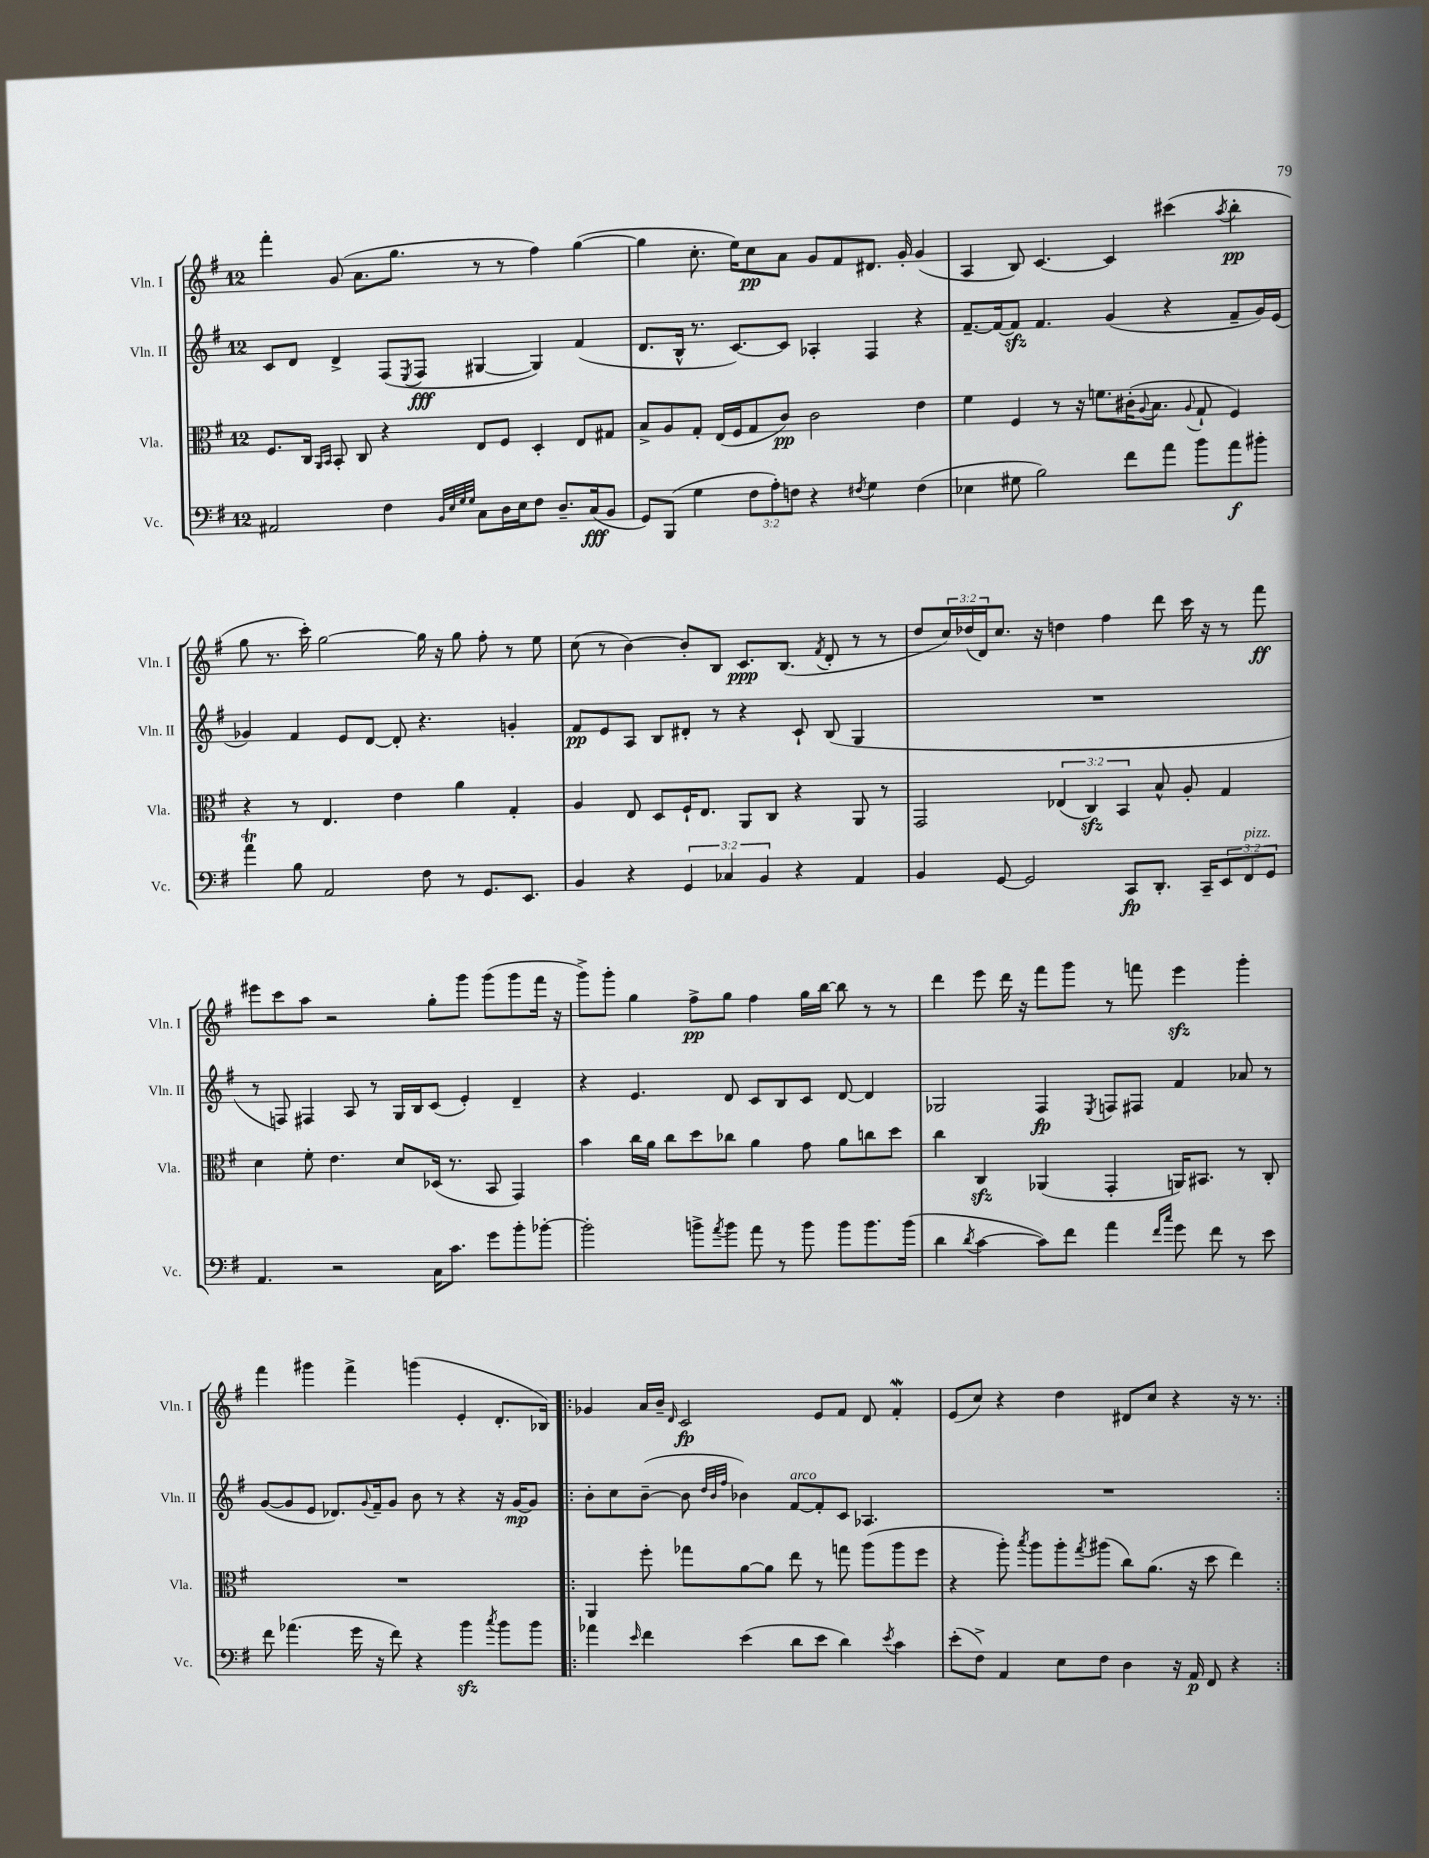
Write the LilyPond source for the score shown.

<<
\new StaffGroup <<
\new Staff = "s0" \with { instrumentName = "Vln. I" shortInstrumentName = "Vln. I" } {
    \clef treble \key g \major \once \override Staff.TimeSignature.style = #'single-digit \time 12/8 \override Staff.TupletNumber.text = #tuplet-number::calc-fraction-text
    fis'''4-. g'8( a'8. g''8. r8 r8 fis''4) g''4~( |
    g''4 c''8.-. e''16) c''8\pp a'8 g'8 fis'8 dis'8. g'16-. g'4( |
    a4 b8) c'4.~ c'4 cis'''4( \acciaccatura { a''8 } b''4-.\pp |
    g''8 r8. c'''16-.) g''2~ g''16 r16 g''8 fis''8-. r8 e''8 |
    c''8( r8 b'4~) b'8-. b8 c'8.\ppp b8.( \acciaccatura { fis'8 } d'8-. r8 r8 |
    d''8 \tuplet 3/2 { c''16) des''16( d'16) } c''8. r16 d''4 fis''4 d'''8 c'''16 r16 r8 fis'''8\ff |
    eis'''8 c'''8 a''8 r2 g''8-. g'''8 g'''8( g'''8 fis'''16 r16 |
    g'''8->) g'''8-. g''4 fis''8->\pp g''8 fis''4 g''16 b''16~ b''8 r8 r8 |
    d'''4 e'''8 d'''16 r16 fis'''8 g'''8 r8 f'''8 e'''4\sfz g'''4-. |
    fis'''4 gis'''4 fis'''4-> g'''4( e'4-. d'8.-. bes16) |
    \repeat volta 2 { ges'4 a'16 b'16-- \grace { d'16 } c'2\fp e'8 fis'8 d'8 fis'4-.\mordent |
    e'8( c''8) r4 d''4 dis'8 c''8 r4 r16 r8. | }
}
\new Staff = "s1" \with { instrumentName = "Vln. II" shortInstrumentName = "Vln. II" } {
    \clef treble \key g \major \once \override Staff.TimeSignature.style = #'single-digit \time 12/8
    c'8 d'8 d'4-> fis8( \acciaccatura { e8 } fis8\fff gis4~ gis4) fis'4( |
    d'8. b16-^ r8. c'8.~) c'8 aes4-. fis4 r4 |
    fis'8.~-- fis'16~ fis'8\sfz fis'4. g'4( r4 fis'8-- g'16) e'16( |
    ges'4) fis'4 e'8 d'8~ d'8-. r4. g'4-. |
    fis'8\pp e'8 a8 b8 dis'8-. r8 r4 c'8-! b8( g4 |
    R1. |
    r8 f8) fis4 a8 r8 g16 b16 c'8( e'4-.) d'4-- |
    r4 e'4. d'8 c'8 b8 c'8 d'8~ d'4 |
    ges2 fis4\fp \acciaccatura { e8 } f8 fis8 fis'4 aes'8 r8 |
    g'8~( g'8 e'8 des'8.) \appoggiatura { g'8 } fis'16-- g'8 b'8 r8 r4 r16 g'16~\mp g'8 |
    \repeat volta 2 { b'8-. c''8 b'8~--( b'8 \grace { d''32 b'32 fis''32 } bes'4) fis'8~^\markup { \italic "arco" } fis'8-. c'8 aes4. |
    R1. | }
}
\new Staff = "s2" \with { instrumentName = "Vla." shortInstrumentName = "Vla." } {
    \clef alto \key g \major \once \override Staff.TimeSignature.style = #'single-digit \time 12/8 \override Staff.TupletNumber.text = #tuplet-number::calc-fraction-text
    fis8. c16 \grace { a,16 b,16 } b,8-. c8 r4 e8 fis8 d4-. e8 gis8 |
    b8-> a8 g8-. e16( fis16 g8 c'8\pp) c'2 e'4 |
    fis'4 fis4 r8 r16 f'8. cis'16-.( \appoggiatura { a8 } b8. \appoggiatura { a8 } g8-! fis4) |
    r4 r8 e4. e'4 a'4 g4-. |
    a4 e8 d8 fis16-! e8. a,8 c8 r4 a,8 r8 |
    g,2 \tuplet 3/2 { ees4( c4\sfz) b,4 } b8-^ a8-. g4 |
    d'4 fis'8-. e'4. d'8 des16( r8. b,8 g,4) |
    b'4 c''16 a'16 c''8 d''8 ces''8 a'4 g'8 a'8 c''8 d''8 |
    c''4 c4\sfz aes,4( g,4-. a,16) bis,8. r8 c8-. |
    R1. |
    \repeat volta 2 { a,4 fis''8-. ges''8 a'8~ a'8 e''8 r8 g''8 a''8( a''8 fis''8 |
    r4 a''8-.) \acciaccatura { b''8 } a''8 a''8-. \acciaccatura { g''8 } ais''8( c''8) a'8.( r16 d''8 e''4) | }
}
\new Staff = "s3" \with { instrumentName = "Vc." shortInstrumentName = "Vc." } {
    \clef bass \key g \major \once \override Staff.TimeSignature.style = #'single-digit \time 12/8 \override Staff.TupletNumber.text = #tuplet-number::calc-fraction-text
    ais,2 fis4 \grace { b,32 e32 g32 g32 } c8 d16 e16 fis8 d8.-- c16\fff( b,8 |
    g,8) b,,8( g4 \tuplet 3/2 { fis8 a8-.) f8 } r4 \acciaccatura { fis8 } g4 fis4( |
    ees4 gis8 b2) fis'8 a'8 b'8 a'8\f bis'8-. |
    a'4\trill b8 a,2 fis8 r8 g,8. e,8. |
    b,4 r4 \tuplet 3/2 { g,4 ces4 b,4 } r4 a,4 |
    b,4 g,8~ g,2 c,8\fp d,8.-. c,16-- \tuplet 3/2 { e,8 fis,8^\markup { \italic "pizz." } g,8 } |
    a,4. r2 c16 c'8. g'8 b'8-. bes'8~-. |
    bes'2-. b'8-> \acciaccatura { a'8 } b'8 a'8 r8 b'8 b'8 b'8. b'16( |
    d'4 \acciaccatura { d'8 } c'4~ c'8) fis'8 a'4 \grace { fis'16 c''16 } g'8 fis'8 r8 e'8 |
    fis'8 aes'4.( g'16 r16 fis'8) r4 b'4\sfz \acciaccatura { c''8 } b'8 b'8 |
    \repeat volta 2 { aes'4 \grace { e'16 } fis'4 e'4( d'8 e'8 d'4) \acciaccatura { e'8 } c'4 |
    e'8-.( fis8->) a,4 e8 fis8 d4 r16 a,16\p fis,8 r4 | }
}
>>
>>
\layout { \context { \Score \remove "Bar_number_engraver" } }
